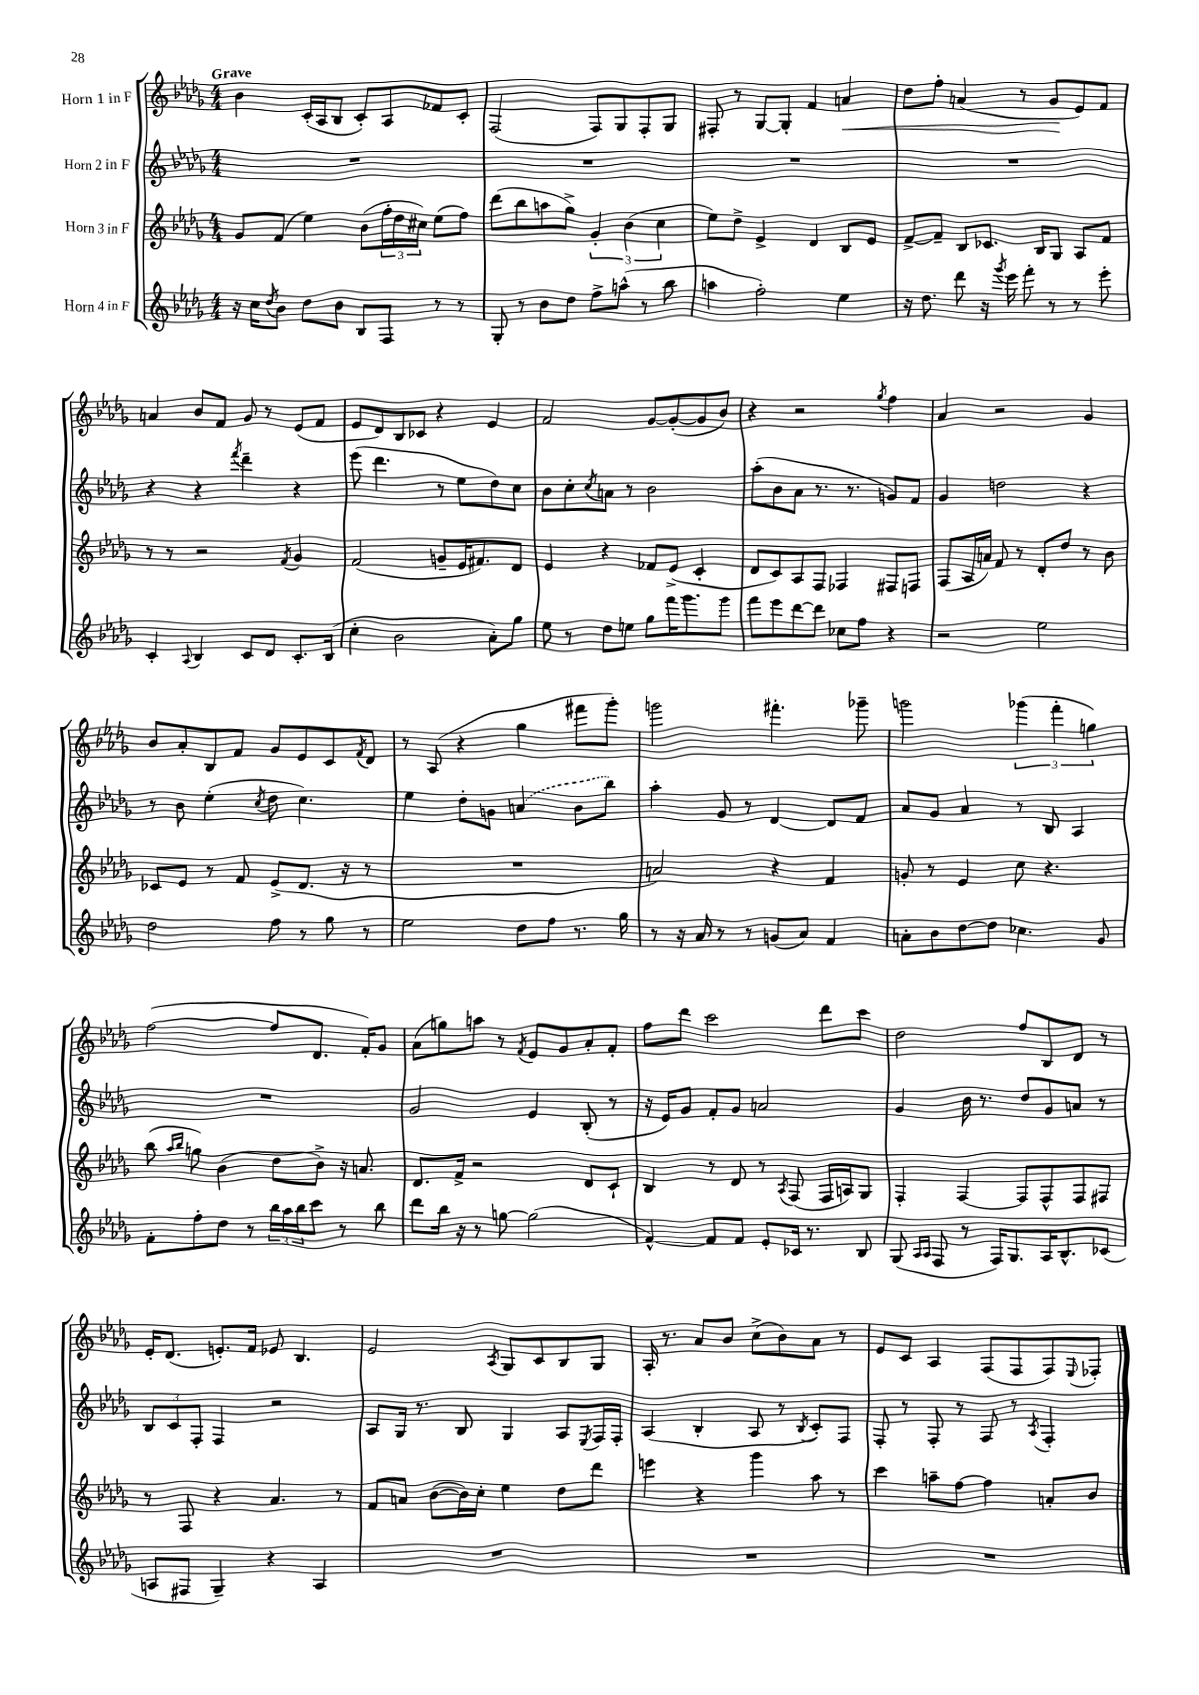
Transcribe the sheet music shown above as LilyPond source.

<<
\new StaffGroup <<
\new Staff = "s0" \with { instrumentName = "Horn 1 in F" } {
    \clef treble \key des \major \numericTimeSignature \time 4/4 \tempo "Grave"
    bes'4 c'16-.( aes16 bes8 c'8-.) aes8 fes'8 c'8-. |
    f2( f8) ges8 f8-. ges8 |
    fis8-. r8 ges8~ ges8-. f'4 a'4\< |
    des''8 f''8-. a'4( r8 ges'8\! ees'8) f'8 |
    a'4 bes'8 f'8 ges'8 r8 ees'8( f'8 |
    ees'8 des'8) bes8 ces'8 r4 ees'4 |
    f'2 ges'8~ ges'8~-.( ges'8 bes'8) |
    r4 r2 \acciaccatura { ges''8 } f''4 |
    aes'4 r2 ges'4 |
    bes'8 aes'8-. bes8 f'8 ges'8 ees'8 c'8 \acciaccatura { f'8 } des'8 |
    r8 aes8( r4 ges''4 fis'''8 ges'''8-.) |
    g'''2 fis'''4.-. ges'''8-- |
    g'''2 \tuplet 3/2 { ges'''4( f'''4-. g''4) } |
    f''2~( f''8 des'8. f'16-.) ges'8 |
    aes'8( g''8) a''8 r8 \acciaccatura { f'8 } ees'8 ges'8 aes'8-. f'8-. |
    f''8 des'''8 c'''2 des'''8 c'''8 |
    des''2 f''8 bes8 des'8 r8 |
    ees'16-. des'8.( e'8.-.) f'16 ees'8 bes4. |
    ees'2 \acciaccatura { aes8 } ges8 c'8 bes8 ges8 |
    aes16-. r8. aes'8 bes'8 c''8->( bes'8) aes'8 r8 |
    ees'8 c'8 aes4 f8( f8 f8) \appoggiatura { ees8 } fes8-. \bar "|." |
}
\new Staff = "s1" \with { instrumentName = "Horn 2 in F" } {
    \clef treble \key des \major \numericTimeSignature \time 4/4
    R1 |
    R1 |
    R1 |
    R1 |
    r4 r4 \acciaccatura { f'''8 } des'''4-- r4 |
    ees'''8( des'''4. r8 ees''8 des''8) c''8 |
    bes'8 c''8-. \acciaccatura { c''8 } a'8 r8 bes'2 |
    aes''8-.( bes'8 aes'8 r8. r8. g'8) f'8 |
    ges'4 d''2 r4 |
    r8 bes'8 ees''4-.( \acciaccatura { c''8 } des''8 c''4.) |
    ees''4 des''8-. g'8 \once \slurDashed a'4( bes'8 bes''8) |
    aes''4-. ges'8 r8 des'4~ des'8 f'8 |
    aes'8 ges'8 aes'4 r8 bes8 aes4 |
    R1 |
    ges'2 ees'4 bes8-.( r8 |
    r16 ees'16) ges'8 f'8-. ges'8 a'2 |
    ges'4 bes'16 r8. des''8 ges'8 a'8 r8 |
    \tuplet 3/2 { bes8 c'8 f8-. } f4 r2 |
    aes8 ges16 r8. bes8 ges4 aes8 \acciaccatura { ees8 } f16 f16-. |
    aes4( bes4-. aes8 r8 \acciaccatura { bes8 } c'8-.) f8 |
    f8-. r8 f8-. r8 f8 r8 \acciaccatura { aes8 } f4-. \bar "|." |
}
\new Staff = "s2" \with { instrumentName = "Horn 3 in F" } {
    \clef treble \key des \major \numericTimeSignature \time 4/4
    ges'8 f'8( ees''4) bes'8( \tuplet 3/2 { f''16-. des''16 cis''16) } ees''8( f''8) |
    des'''8( bes''8 a''8 ges''8->) \tuplet 3/2 { ges'4-. bes'4( c''4 } |
    ees''8) des''8-> ees'4-> des'4 bes8 ees'8 |
    f'8~-> f'8-- bes8 ces'8. bes16 ges8 aes8 f'8 |
    r8 r8 r2 \acciaccatura { f'8 } ges'4 |
    f'2( g'8-- ees'16 fis'8.) des'8 |
    ees'4 r4 fes'8 ees'8->( c'4-. |
    des'8 c'8) aes8 f8 fes4 fis8 f8 |
    f8( aes16 a'16) f'8 r8 des'8-. des''8 r8 bes'8 |
    ces'8 ees'8 r8 f'8 ees'8->( des'8. r16 r8 |
    R1 |
    a'2) r4 f'4 |
    g'8-. r8 ees'4 c''8 r4. |
    bes''8( \grace { aes''16 bes''16 } g''8) bes'4( des''8 bes'8->) r16 a'8. |
    des'8. f'16-> r2 des'8 c'8-! |
    bes4 r8 des'8 r8 \acciaccatura { aes8 } f8( f16 a16) ges8 |
    f4-. f4~ f8 f8-^ f8 fis8 |
    r8 f8 r4 aes'4. r8 |
    f'8 a'8 bes'8~( bes'16) c''16-. ees''4 des''8 des'''8 |
    e'''4 r4 ges'''4 aes''8 r8 |
    c'''4 a''8-- f''8~ f''4 a'8-. bes'8 \bar "|." |
}
\new Staff = "s3" \with { instrumentName = "Horn 4 in F" } {
    \clef treble \key des \major \numericTimeSignature \time 4/4
    r16 c''16 \acciaccatura { des''8 } bes'8 des''8 bes'8 bes8 f8 r8 r8 |
    ges8-. r8 bes'8 des''8 f''8-> a''8-^( r8 bes''8 |
    a''4 f''2-.) ees''4 |
    r16 des''8. des'''8 r16 \acciaccatura { ges'''8 } ees'''16 f'''8-. r8 r8 ees'''8-. |
    c'4-. \appoggiatura { aes8 } bes4 c'8 des'8 c'8.-. bes16( |
    c''4-. bes'2 aes'8-.) ges''8 |
    ees''8 r8 des''8 e''8 ges''8 f'''16 ges'''8. ges'''8 |
    f'''8 ees'''8 des'''8~ des'''8 ces''8 f''8 r4 |
    r2 ees''2 |
    des''2 f''8 r8 ges''8 r8 |
    ees''2 des''8 f''8 r8. ges''16 |
    r8 r16 aes'16 r8 r8 g'8( aes'8) f'4 |
    a'8-. bes'8 des''8~ des''8 ces''4. ges'8 |
    f'8-. f''8-. des''8 r8 \tuplet 3/2 { bes''16 aes''16 bes''16 } c'''8 r8 bes''8 |
    des'''8 bes''16 r16 r8 g''8~ g''2( |
    f'4~-^) f'8 f'8 ees'8-. ces'16 r8. bes8 |
    ges8( \grace { aes16 aes16 } f8 r8 f16) ges8. aes16 bes8.-^ ces'8( |
    a8 fis8 ges4--) r4 a4 |
    R1 |
    R1 |
    R1 \bar "|." |
}
>>
>>
\layout { \context { \Score \remove "Bar_number_engraver" } }
